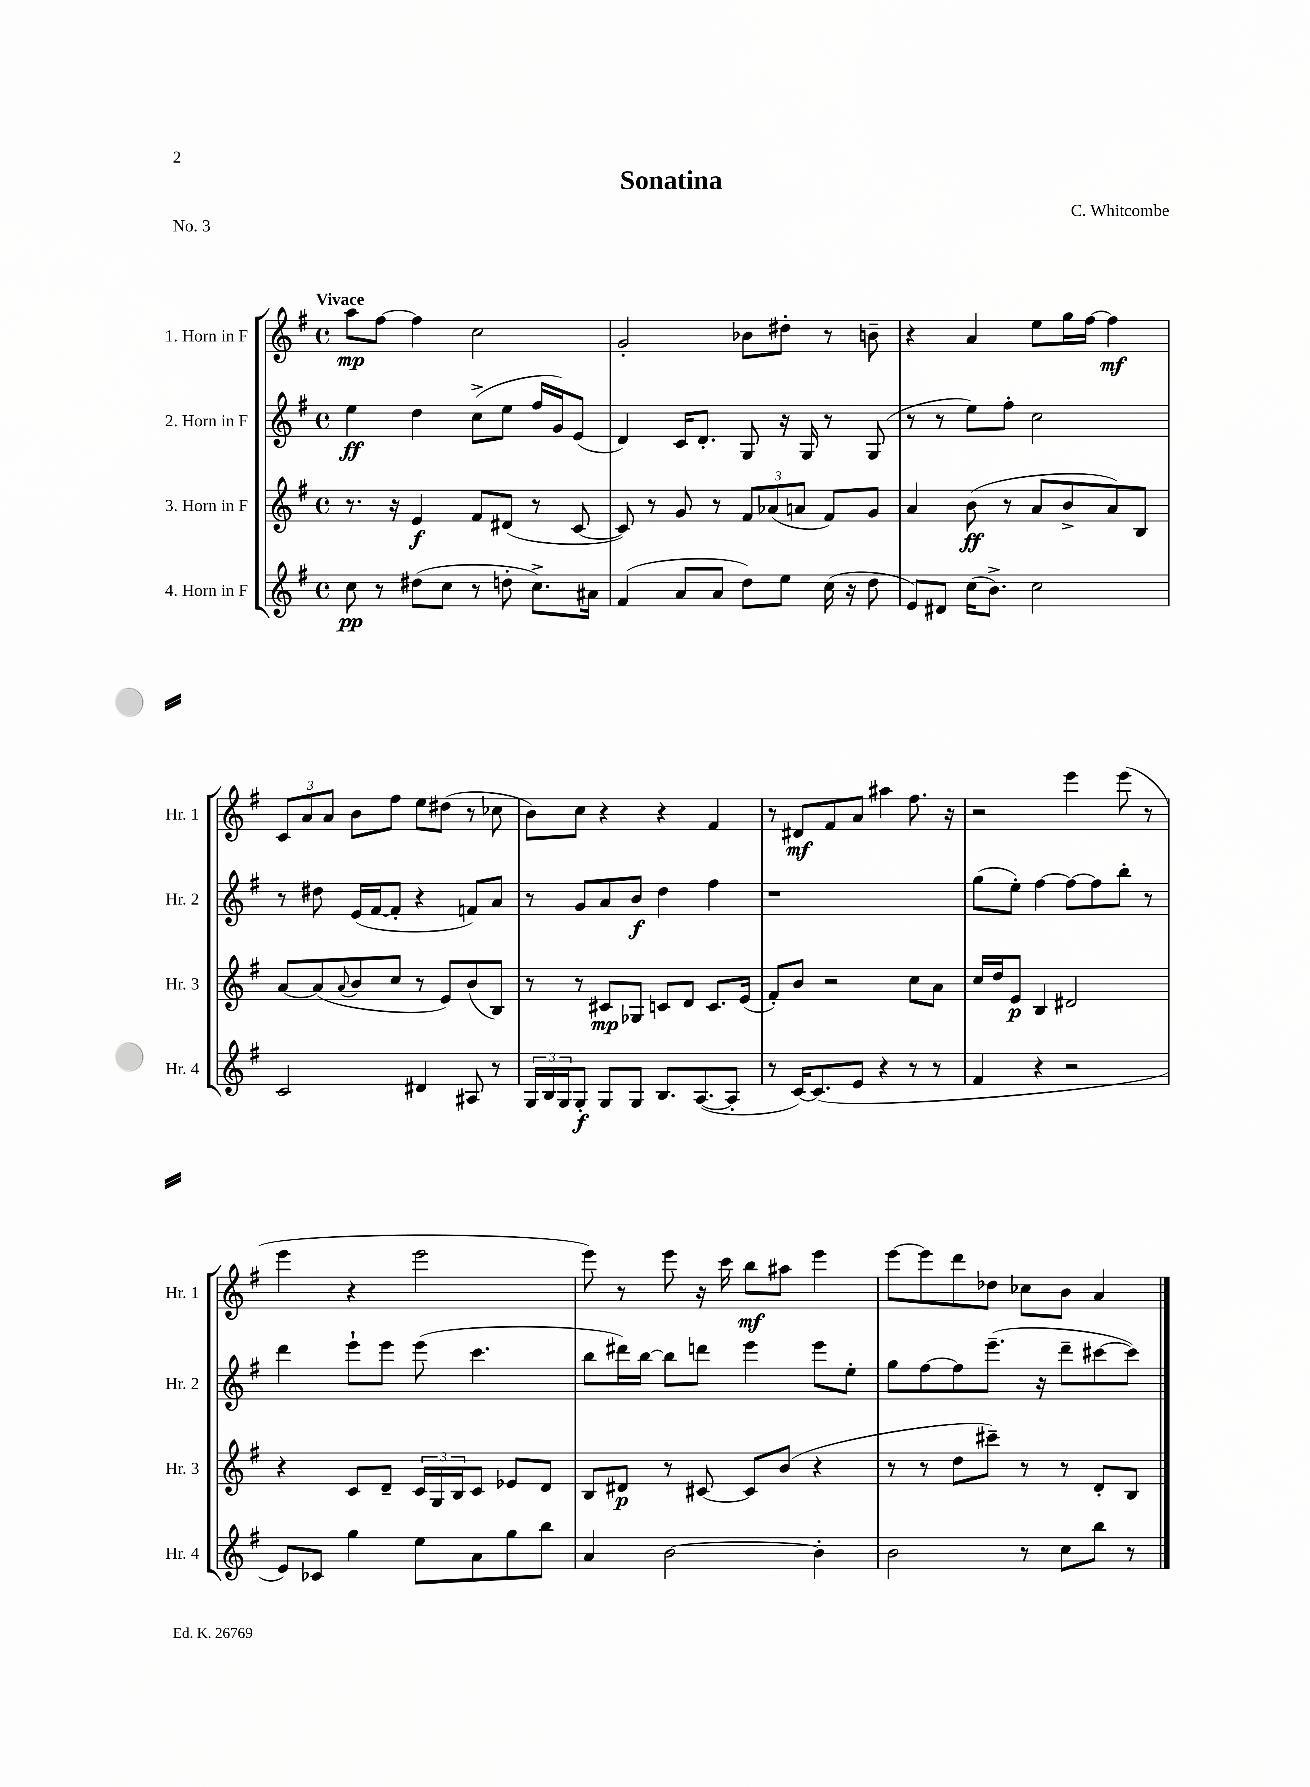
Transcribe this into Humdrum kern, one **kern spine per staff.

**kern	**dynam	**kern	**dynam	**kern	**dynam	**kern	**dynam
*part4	*part4	*part3	*part3	*part2	*part2	*part1	*part1
*staff4	*staff4	*staff3	*staff3	*staff2	*staff2	*staff1	*staff1
*I"4. Horn in F	*	*I"3. Horn in F	*	*I"2. Horn in F	*	*I"1. Horn in F	*
*I'Hr. 4	*	*I'Hr. 3	*	*I'Hr. 2	*	*I'Hr. 1	*
*clefG2	*	*clefG2	*	*clefG2	*	*clefG2	*
*k[f#]	*	*k[f#]	*	*k[f#]	*	*k[f#]	*
*M4/4	*	*M4/4	*	*M4/4	*	*M4/4	*
*met(c)	*	*met(c)	*	*met(c)	*	*met(c)	*
=1	=1	=1	=1	=1	=1	=1	=1
!	!	!	!	!	!	!LO:TX:a:B:t=Vivace	!
8cc\	pp	8.r	.	4ee\	ff	8aa\L	mp
8r	.	.	.	.	.	[8ff#\J	.
.	.	16r	.	.	.	.	.
(8dd#X\L	.	4e/	f	4dd\	.	4ff#\]	.
8cc\J	.	.	.	.	.	.	.
8r	.	8f#/L	.	(8cc^\L	.	2cc\	.
8ddn'\	.	(8d#X/J	.	8ee\J	.	.	.
8.cc^\L)	.	8r	.	16ff#/LL	.	.	.
.	.	.	.	16g/J)	.	.	.
.	.	[8c/	.	(8e/J	.	.	.
16a#X\Jk	.	.	.	.	.	.	.
=2	=2	=2	=2	=2	=2	=2	=2
(4f#/	.	8c/])	.	4d/)	.	2g'/	.
.	.	8r	.	.	.	.	.
8a/L	.	8g/	.	16c/KL	.	.	.
.	.	.	.	8.d'/J	.	.	.
8a/J	.	8r	.	.	.	.	.
8dd\L)	.	12f#/L	.	8G/	.	8b-X\L	.
.	.	(12a-X/	.	.	.	.	.
8ee\J	.	.	.	16r	.	8dd#X'\J	.
.	.	12an/J	.	.	.	.	.
.	.	.	.	16G/	.	.	.
(16cc\	.	8f#/L)	.	8r	.	8r	.
16r	.	.	.	.	.	.	.
8dd\	.	8g/J	.	(8G/	.	8bn~\	.
=3	=3	=3	=3	=3	=3	=3	=3
8e/L)	.	4a/	.	8r	.	4r	.
8d#X/J	.	.	.	8r	.	.	.
(16cc\KL	.	(8b\	ff	8ee\L)	.	4a/	.
8.b^\J)	.	.	.	.	.	.	.
.	.	8r	.	8ff#'\J	.	.	.
2cc\	.	8a/L	.	2cc\	.	8ee\L	.
.	.	8b^/	.	.	.	16gg\L	.
.	.	.	.	.	.	[16ff#\JJ	.
.	.	8a/)	.	.	.	4ff#\]	mf
.	.	8B/J	.	.	.	.	.
!!LO:LB:g=z
=4	=4	=4	=4	=4	=4	=4	=4
2c/	.	[8a/L	.	8r	.	12c/L	.
.	.	.	.	.	.	12a/	.
.	.	(8a/]	.	8dd#X\	.	.	.
.	.	.	.	.	.	12a/J	.
.	.	8qqa/	.	.	.	.	.
.	.	8b/	.	(16e/LL	.	8b\L	.
.	.	.	.	[16f#/J	.	.	.
.	.	8cc/J	.	8f#'/J]	.	8ff#\J	.
4d#X/	.	8r	.	4r	.	8ee\L	.
.	.	8e/L)	.	.	.	(8dd#X\J	.
8A#X/	.	(8b/	.	8fn/L)	.	8r	.
8r	.	8B/J)	.	8a/J	.	8cc-X\	.
=5	=5	=5	=5	=5	=5	=5	=5
24G/LL	.	8r	.	8r	.	8b\L)	.
24B/	.	.	.	.	.	.	.
24G/J	.	.	.	.	.	.	.
8G'/J	f	8r	.	8g/L	.	8cc\J	.
8G/L	.	8c#X/L	mp	8a/	.	4r	.
8G/J	.	8G-X/J	.	8b/J	f	.	.
8.B/L	.	8cn/L	.	4dd\	.	4r	.
.	.	8d/J	.	.	.	.	.
([8.A/	.	.	.	.	.	.	.
.	.	8.c/L	.	4ff#\	.	4f#/	.
8A'/J]	.	.	.	.	.	.	.
.	.	(16e/Jk	.	.	.	.	.
=6	=6	=6	=6	=6	=6	=6	=6
8r	.	8f#'/L)	.	1r	.	8r	.
[16c/KL)	.	8b/J	.	.	.	8d#X/L	mf
(8.c/]	.	.	.	.	.	.	.
.	.	2r	.	.	.	8f#/	.
8e/J	.	.	.	.	.	8a/J	.
4r	.	.	.	.	.	4aa#X\	.
8r	.	8cc\L	.	.	.	8.ff#\	.
8r	.	8a\J	.	.	.	.	.
.	.	.	.	.	.	16r	.
=7	=7	=7	=7	=7	=7	=7	=7
4f#/	.	16cc/LL	.	(8gg\L	.	2r	.
.	.	16dd/J	.	.	.	.	.
.	.	8e/J	p	8ee'\J)	.	.	.
4r	.	4B/	.	[4ff#\	.	.	.
2r	.	2d#X/	.	8ff#\L_	.	4eee\	.
.	.	.	.	8ff#\]	.	.	.
.	.	.	.	8bb'\J	.	(8eee\	.
.	.	.	.	8r	.	8r	.
!!LO:LB:g=z
=8	=8	=8	=8	=8	=8	=8	=8
8e/L)	.	4r	.	4ddd\	.	4eee\	.
8c-X/J	.	.	.	.	.	.	.
4gg\	.	8c/L	.	8eee`\L	.	4r	.
.	.	8d~/J	.	8eee\J	.	.	.
8ee\L	.	24c/LL	.	(8eee\	.	2eee\	.
.	.	24G/	.	.	.	.	.
.	.	24B/J	.	.	.	.	.
8a\	.	8c/J	.	4.ccc\	.	.	.
8gg\	.	8e-X/L	.	.	.	.	.
8bb\J	.	8d/J	.	.	.	.	.
=9	=9	=9	=9	=9	=9	=9	=9
4a/	.	8B/L	.	8bb\L	.	8eee\)	.
.	.	8d#X/J	p	16ddd#X\L)	.	8r	.
.	.	.	.	[16bb\JJ	.	.	.
[2b\	.	8r	.	8bb\L]	.	8eee\	.
.	.	[8c#X/	.	8dddn\J	.	16r	.
.	.	.	.	.	.	16ccc\	.
.	.	8c#/L]	.	4eee\	.	8bb\L	mf
.	.	(8b/J	.	.	.	8aa#X\J	.
4b'\]	.	4r	.	8eee\L	.	4eee\	.
.	.	.	.	8ee'\J	.	.	.
=10	=10	=10	=10	=10	=10	=10	=10
2b\	.	8r	.	8gg\L	.	[8eee\L	.
.	.	8r	.	[8ff#\	.	8eee\]	.
.	.	8dd\L	.	8ff#\]	.	8ddd\	.
.	.	8ccc#X~\J)	.	(8.eee~\J	.	8dd-X\J	.
8r	.	8r	.	.	.	8cc-X\L	.
.	.	.	.	16r	.	.	.
8cc\L	.	8r	.	8ddd~\L	.	8b\J	.
8bb\J	.	8d'/L	.	[8ccc#X\	.	4a/	.
8r	.	8B/J	.	8ccc#\J])	.	.	.
==	==	==	==	==	==	==	==
*-	*-	*-	*-	*-	*-	*-	*-
